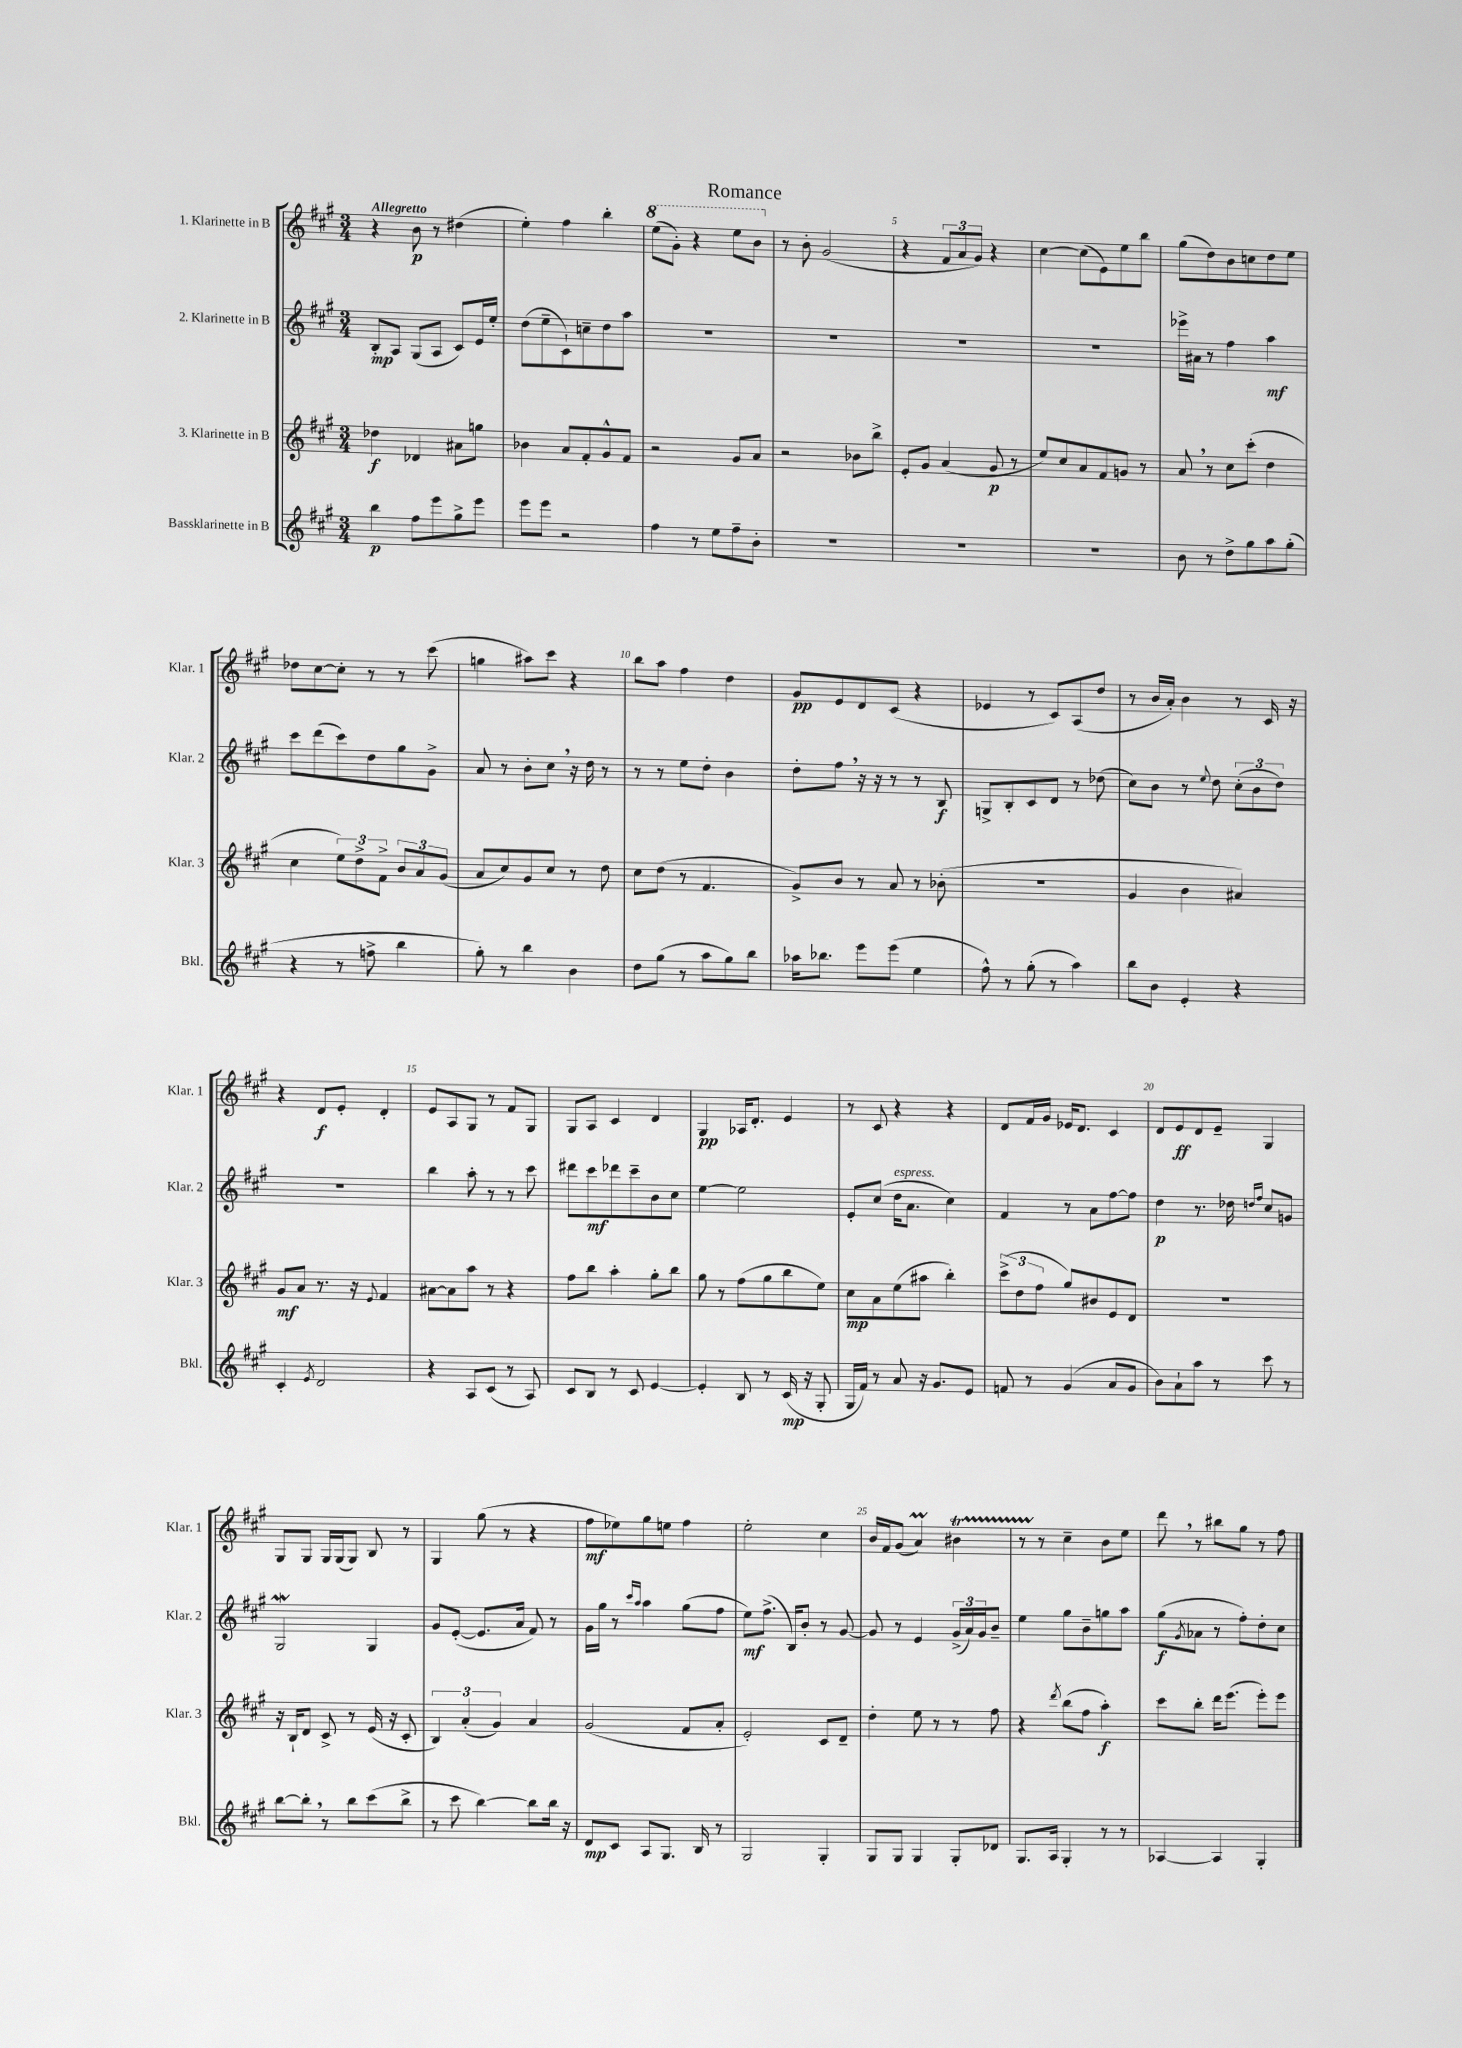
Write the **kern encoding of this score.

**kern	**kern	**kern	**kern
*staff4	*staff3	*staff2	*staff1
*clefG2	*clefG2	*clefG2	*clefG2
*k[f#c#g#]	*k[f#c#g#]	*k[f#c#g#]	*k[f#c#g#]
*M3/4	*M3/4	*M3/4	*M3/4
4bb	4dd-	8B'	4r
.	.	8A	.
8ff#	4d-	(8G#	8b
8eee	.	8A	8r
8gg#^	8a#	8c#)	(4dd#
8eee	8gg	16e	.
.	.	16ee'	.
=	=	=	=
8eee	4b-	(8dd	4ee')
8eee	.	8ee~	.
2r	8a	8c#`)	4ff#
.	8f#'	8cc~	.
.	8g#^^	8dd	4bb'
.	8f#	8aa	.
=	=	=	=
4ff#	2r	2.r	(8eee
.	.	.	8gg#')
8r	.	.	4r
8ee	.	.	.
8ff#~	8g#	.	8eee
8b'	8a	.	8bb
=	=	=	=
2.r	2r	2.r	8r
.	.	.	8b'
.	.	.	(2g#
.	8b-	.	.
.	8bb^	.	.
=	=	=	=
2.r	8e'	2.r	4r
.	8g#	.	.
.	(4a	.	12f#
.	.	.	12a
.	.	.	12g#)
.	8g#	.	4r
.	8r	.	.
=	=	=	=
2.r	8ee)	2.r	[4cc#
.	8cc#	.	.
.	8a	.	(8cc#]
.	8f#	.	8e)
.	8g	.	8ee
.	8r	.	8bb
=	=	=	=
8b	8a	16eee-^	(8gg#
.	.	16a#	.
8r	8r	8r	8dd)
8dd^	8cc#	4ff#	8b
8gg#	(8ccc#'	.	8cc
8aa	4dd	4aa	8dd
(8gg#'	.	.	8ee
=	=	=	=
4r	4cc#	8ccc#	8dd-
.	.	(8ddd	[8cc#
8r	12ee)	8ccc#)	8cc#']
.	12dd^	.	.
8ff^	.	8dd	8r
.	12f#^	.	.
4bb	12b	8gg#	8r
.	12a	.	.
.	.	8g#^	(8ccc#
.	(12g#	.	.
=	=	=	=
8gg#')	8a	8a	4gg
8r	8cc#)	8r	.
4bb	8g#	8b'	8aa#)
.	8cc#	8cc#	8ccc#
4b	8r	16r	4r
.	.	16dd	.
.	8dd	8r	.
=	=	=	=
8dd	8cc#	8r	8bb
(8gg#	(8dd	8r	8aa
8r	8r	8ee	4ff#
8aa	4.f#	8dd'	.
8gg#)	.	4b	4dd
8bb	.	.	.
=	=	=	=
16aa-	8g#^)	8dd'	8g#
8.bb-	.	.	.
.	8b	8ff#	8e
8eee	8r	16r	8d
.	.	16r	.
(8eee	8a	8r	(8c#
4ee	8r	8r	4r
.	(8b-'	8B	.
=	=	=	=
8ff#^^)	2.r	8G^	4e-
8r	.	8B'	.
(8gg#'	.	8c#	8r
8r	.	8d	8c#)
4aa)	.	8r	(8A
.	.	(8dd-	8dd
=	=	=	=
8bb	4g#	8cc#)	8r
8b	.	8b	16b
.	.	.	16a')
4e'	4b	8r	4b
.	.	8qqee	.
.	.	8dd	.
4r	4a#)	(12cc#'	8r
.	.	12b	.
.	.	.	16c#
.	.	12dd)	.
.	.	.	16r
=	=	=	=
4c#'	8g#	2.r	4r
.	8a	.	.
8qe	.	.	.
2d	8.r	.	8d
.	.	.	8e'
.	16r	.	.
.	8qqe	.	.
.	4f#	.	4d'
=	=	=	=
4r	[8a#	4bb	8e
.	8a#]	.	8A
8A	8aa	8aa'	8G#
(8c#	8r	8r	8r
8r	4r	8r	8f#
8A)	.	8ccc#	8G#
=	=	=	=
8c#	8ff#	8ddd#	8G#
8B	8bb	8ccc#	8A
8r	4aa'	8ddd-	4c#
8c#	.	8ccc#~	.
[4e	8gg#'	8b	4d
.	8bb	8cc#	.
=	=	=	=
4e']	8gg#	[4ee	4G#
.	8r	.	.
8B	(8ff#	2ee]	16A-
.	.	.	8.d'
8r	8gg#	.	.
(16c#	8bb	.	4e
16r	.	.	.
8G#'	8ee)	.	.
=	=	=	=
16G#	8cc#	8e'	8r
16f#)	.	.	.
8r	8a	(8cc#	8c#
8a	(8ee	16dd	4r
.	.	8.a	.
16r	8aa#	.	.
8.g#	.	.	.
.	4bb')	4cc#)	4r
8e	.	.	.
=	=	=	=
8f	(12ccc#^	4f#	8d
.	12dd	.	.
8r	.	.	16f#
.	12ff#	.	.
.	.	.	16g#
(4g#	8gg#)	8r	16e-
.	.	.	8.d
.	8b#	8a	.
8a	8e	[8ff#	4c#
8g#	8d	8ff#]	.
=	=	=	=
8b)	2.r	4dd	8d
8a`	.	.	8e
8aa	.	8.r	8d
8r	.	.	8e~
.	.	16dd-	.
.	.	16qqdd	.
.	.	16qqff#	.
8ccc#	.	8cc#	4G#
8r	.	8g	.
=	=	=	=
[8bb	16r	2G#	8G#
.	16B`	.	.
8bb']	8d	.	8G#
8r	8c#^	.	16G#
.	.	.	(16G#
8bb	8r	.	8G#)
(8ccc#	(16e	4G#	8B
.	16r	.	.
8bb^	8c#'	.	8r
=	=	=	=
8r	6B)	8g#	4G#
8ccc#	.	([8e'	.
.	(6a'	.	.
[4bb)	.	8.e]	(8gg#
.	6g#)	.	.
.	.	.	8r
.	.	16a	.
8bb]	4a	8f#)	4r
16bb	.	8r	.
16r	.	.	.
=	=	=	=
8d	(2g#	16g#	8ff#
.	.	16gg#	.
8c#	.	8r	8ee-)
.	.	16qqccc#	.
.	.	16qqaa	.
8A	.	4aa	8gg#
8.G#	.	.	8ee
.	8f#	(8gg#	4ff#
16B	.	.	.
8r	8a'	8ff#	.
=	=	=	=
2G#	2e')	8ee)	2ee'
.	.	(8.ff#^	.
.	.	16B)	.
.	.	8b'	.
4G#'	8c#	8r	4cc#
.	8d~	[8g#	.
=	=	=	=
8G#	4dd'	8g#]	16b
.	.	.	16f#
8G#	.	8r	(8g#
4G#	8ee	4e	4a)
.	8r	.	.
8G#'	8r	(24g#^	4b#
.	.	24a)	.
.	.	24g#	.
8d-	8ff#	8b~	.
=	=	=	=
8.G#	4r	4ee	8r
.	.	.	8r
16A	.	.	.
.	8qddd	.	.
4G#'	(8bb	8gg#	4cc#~
.	8ff#	8b~	.
8r	4aa')	8gg	8b
8r	.	8aa	8ee
=	=	=	=
[4A-	8ccc#	(8gg#	8ddd
.	.	8qg#	.
.	8bb'	8a-	8r
4A-]	16ddd	8r	8bb#
.	(8.eee	.	.
.	.	8ff#')	8gg#
4G#'	8eee')	8dd'	8r
.	8eee	8cc#	8ff#
==	==	==	==
*-	*-	*-	*-
